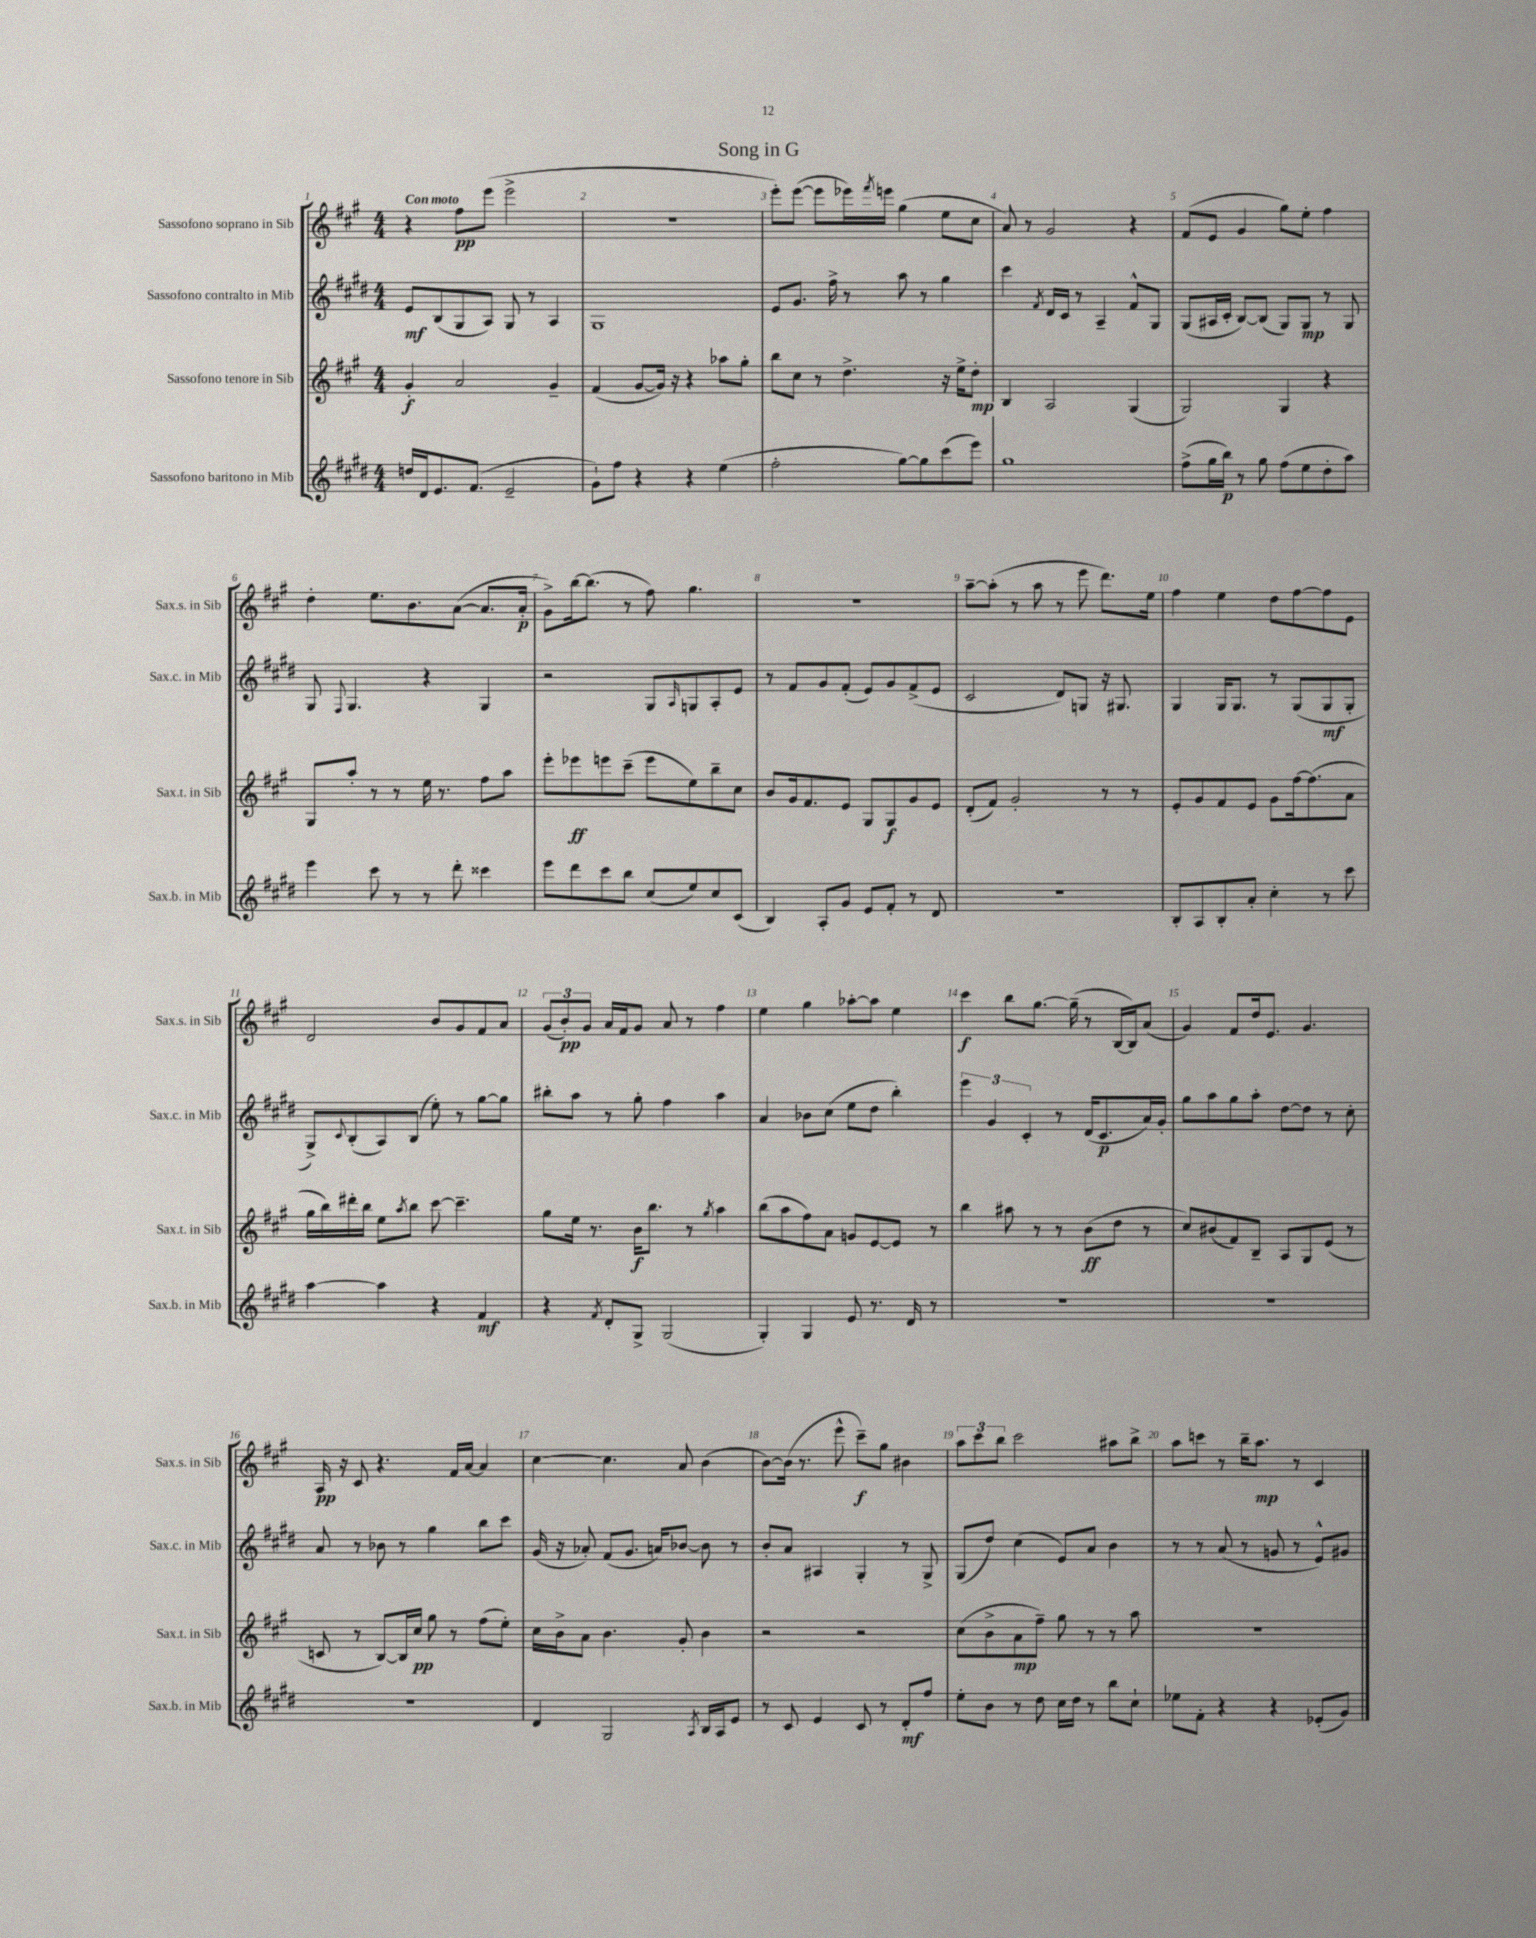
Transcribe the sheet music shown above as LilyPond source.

\header { title = "Song in G" }
<<
\new StaffGroup <<
\new Staff = "s0" \with { instrumentName = "Sassofono soprano in Sib" shortInstrumentName = "Sax.s. in Sib" } {
    \clef treble \key a \major \numericTimeSignature \time 4/4 \tempo "Con moto"
    r4 fis''8\pp e'''8( e'''2-> |
    r1 |
    e'''8-.) e'''8~( e'''8 ees'''16) \acciaccatura { fis'''8 } e'''16 gis''4( e''8 cis''8 |
    a'8) r8 gis'2 r4 |
    fis'8( e'8 gis'4 gis''8) e''8-. fis''4 |
    d''4-. e''8. b'8. a'8~( a'8. a'16-.\p |
    gis'8->) b''16~ b''8.( r8 fis''8) gis''4. |
    R1 |
    a''8~-- a''8-.( r8 a''8 r8 e'''8 d'''8.) e''16 |
    fis''4 e''4 d''8 fis''8~ fis''8 e'8 |
    d'2 b'8 gis'8 fis'8 a'8 |
    \tuplet 3/2 { gis'8( b'8-.\pp) gis'8 } a'16 fis'16 gis'8 a'8 r8 fis''4 |
    e''4 gis''4 aes''8~-. aes''8 e''4 |
    cis'''4\f b''8 gis''8.~ gis''16--( r8 b16~ b16) a'8( |
    gis'4) fis'8 d''16 e'8. gis'4. |
    a16\pp r16 cis'8 r4. fis'16 a'16~ a'4 |
    cis''4~ cis''4. a'8 b'4( |
    b'8~) b'16( r8. e'''8-^ cis'''8--\f) gis''8 bis'4 |
    \tuplet 3/2 { a''8 cis'''8 b''8 } cis'''2 ais''8 b''8-> |
    a''8 c'''8 r8 b''16-- a''8.\mp r8 cis'4 \bar "|." |
}
\new Staff = "s1" \with { instrumentName = "Sassofono contralto in Mib" shortInstrumentName = "Sax.c. in Mib" } {
    \clef treble \key e \major \numericTimeSignature \time 4/4
    e'8\mf b8( gis8 a8) gis8 r8 a4 |
    gis1 |
    e'8 gis'8. fis''16-> r8 a''8 r8 gis''4 |
    cis'''4 \acciaccatura { fis'8 } dis'16 cis'16 r8 a4-- fis'8-^ gis8 |
    gis8( ais16 cis'16-. b8~) b8( gis8) gis8\mp r8 gis8 |
    gis8 \appoggiatura { fis8 } gis4. r4 gis4 |
    r2 gis8 \grace { a16 } g8 a8-. e'8 |
    r8 fis'8 gis'8 fis'8-.( e'8) gis'8 fis'8->( e'8 |
    cis'2 dis'8) g8 r16 gis8. |
    gis4 gis16 gis8. r8 gis8( gis8\mf gis8-. |
    gis8->) \appoggiatura { cis'8 } b8-.( a8) b8( e''8-.) r8 gis''8~ gis''8 |
    bis''8-. a''8 r8 gis''8-. fis''4 a''4 |
    a'4 bes'8 cis''8( e''8 dis''8 b''4-.) |
    \tuplet 3/2 { e'''4 gis'4 cis'4-. } r8 dis'16( cis'8.\p a'16) gis'16-. |
    gis''8 a''8 gis''8 a''8-. dis''8~ dis''8 r8 cis''8-. |
    a'8 r8 bes'8 r8 gis''4 b''8 cis'''8 |
    gis'16( r16 aes'8-.) fis'8( gis'8. a'16) bes'8~ bes'8 r8 |
    b'8-. a'8 ais4 gis4-. r8 gis8-> |
    gis8( dis''8) cis''4( e'8) a'8 b'4 |
    r8 r8 a'8( r8 g'8 r8 e'8-^) gis'8 \bar "|." |
}
\new Staff = "s2" \with { instrumentName = "Sassofono tenore in Sib" shortInstrumentName = "Sax.t. in Sib" } {
    \clef treble \key a \major \numericTimeSignature \time 4/4
    gis'4-.\f a'2 gis'4-- |
    fis'4( gis'8~ gis'16) r16 r4 aes''8 gis''8-. |
    b''8 cis''8 r8 d''4.-> r16 e''16-> d''8-.\mp |
    b4 a2 gis4( |
    gis2) gis4 r4 |
    gis8 a''8-. r8 r8 e''16 r8. fis''8 a''8 |
    e'''8-. ees'''8\ff e'''8 cis'''8--( e'''8 e''8) b''8-- cis''8 |
    b'8 gis'16 fis'8. e'8 gis8 gis8\f gis'8 e'8 |
    d'8-.( fis'8) gis'2-. r8 r8 |
    e'8-. gis'8 fis'8 e'8 gis'8 fis''16~ fis''8.( a'8 |
    gis''16 b''16) dis'''16-. b''16 e''8 \acciaccatura { a''8 } b''8 cis'''8~ cis'''4.-- |
    gis''8 e''16 r8. b'16\f b''8. r8 \acciaccatura { gis''8 } a''4 |
    b''8( a''8 fis''8) a'8 g'8 e'8~ e'8 r8 |
    b''4 ais''8 r8 r8 b'8\ff( d''8 r8 |
    cis''8) bis'8( fis'8) b8-- a8 gis8 e'8( r8 |
    c'8 r8 b8~) b16 cis''16\pp gis''8 r8 fis''8( e''8-.) |
    cis''16 b'16-> a'8 b'4. gis'8-. b'4 |
    r2 r2 |
    cis''8( b'8-> a'8\mp fis''8--) gis''8 r8 r8 a''8 |
    R1 \bar "|." |
}
\new Staff = "s3" \with { instrumentName = "Sassofono baritono in Mib" shortInstrumentName = "Sax.b. in Mib" } {
    \clef treble \key e \major \numericTimeSignature \time 4/4
    d''16 dis'16 e'8. fis'8.( e'2-- |
    gis'8-!) fis''8 r4 r4 e''4( |
    fis''2-. gis''8~) gis''8 cis'''8( e'''8) |
    gis''1 |
    fis''8->( gis''16 b''16\p) r8 gis''8 fis''8( e''8 dis''8-. a''8) |
    e'''4 cis'''8 r8 r8 dis'''8-. cisis'''4 |
    e'''8 dis'''8 cis'''8 b''8 cis''8( e''8) cis''8 cis'8( |
    b4) a8-. gis'8 e'8 fis'8-. r8 dis'8 |
    R1 |
    b8-. a8 b8-. a'8-. cis''4-. r8 cis'''8 |
    a''4~ a''4 r4 fis'4\mf |
    r4 \acciaccatura { fis'8 } dis'8-. gis8-> gis2( |
    gis4-.) gis4 e'8 r8. dis'16 r8 |
    R1 |
    R1 |
    R1 |
    dis'4 gis2 \acciaccatura { a8 } b16 a16 e'8 |
    r8 cis'8 e'4 cis'8 r8 dis'8-.\mf fis''8 |
    e''8-. b'8 r8 dis''8 cis''16 dis''16 r8 b''8 cis''8-! |
    ees''8 fis'8-. r4 r4 ees'8-.( gis'8) \bar "|." |
}
>>
>>
\layout { \context { \Score \override BarNumber.break-visibility = ##(#f #t #t) barNumberVisibility = #all-bar-numbers-visible } }
